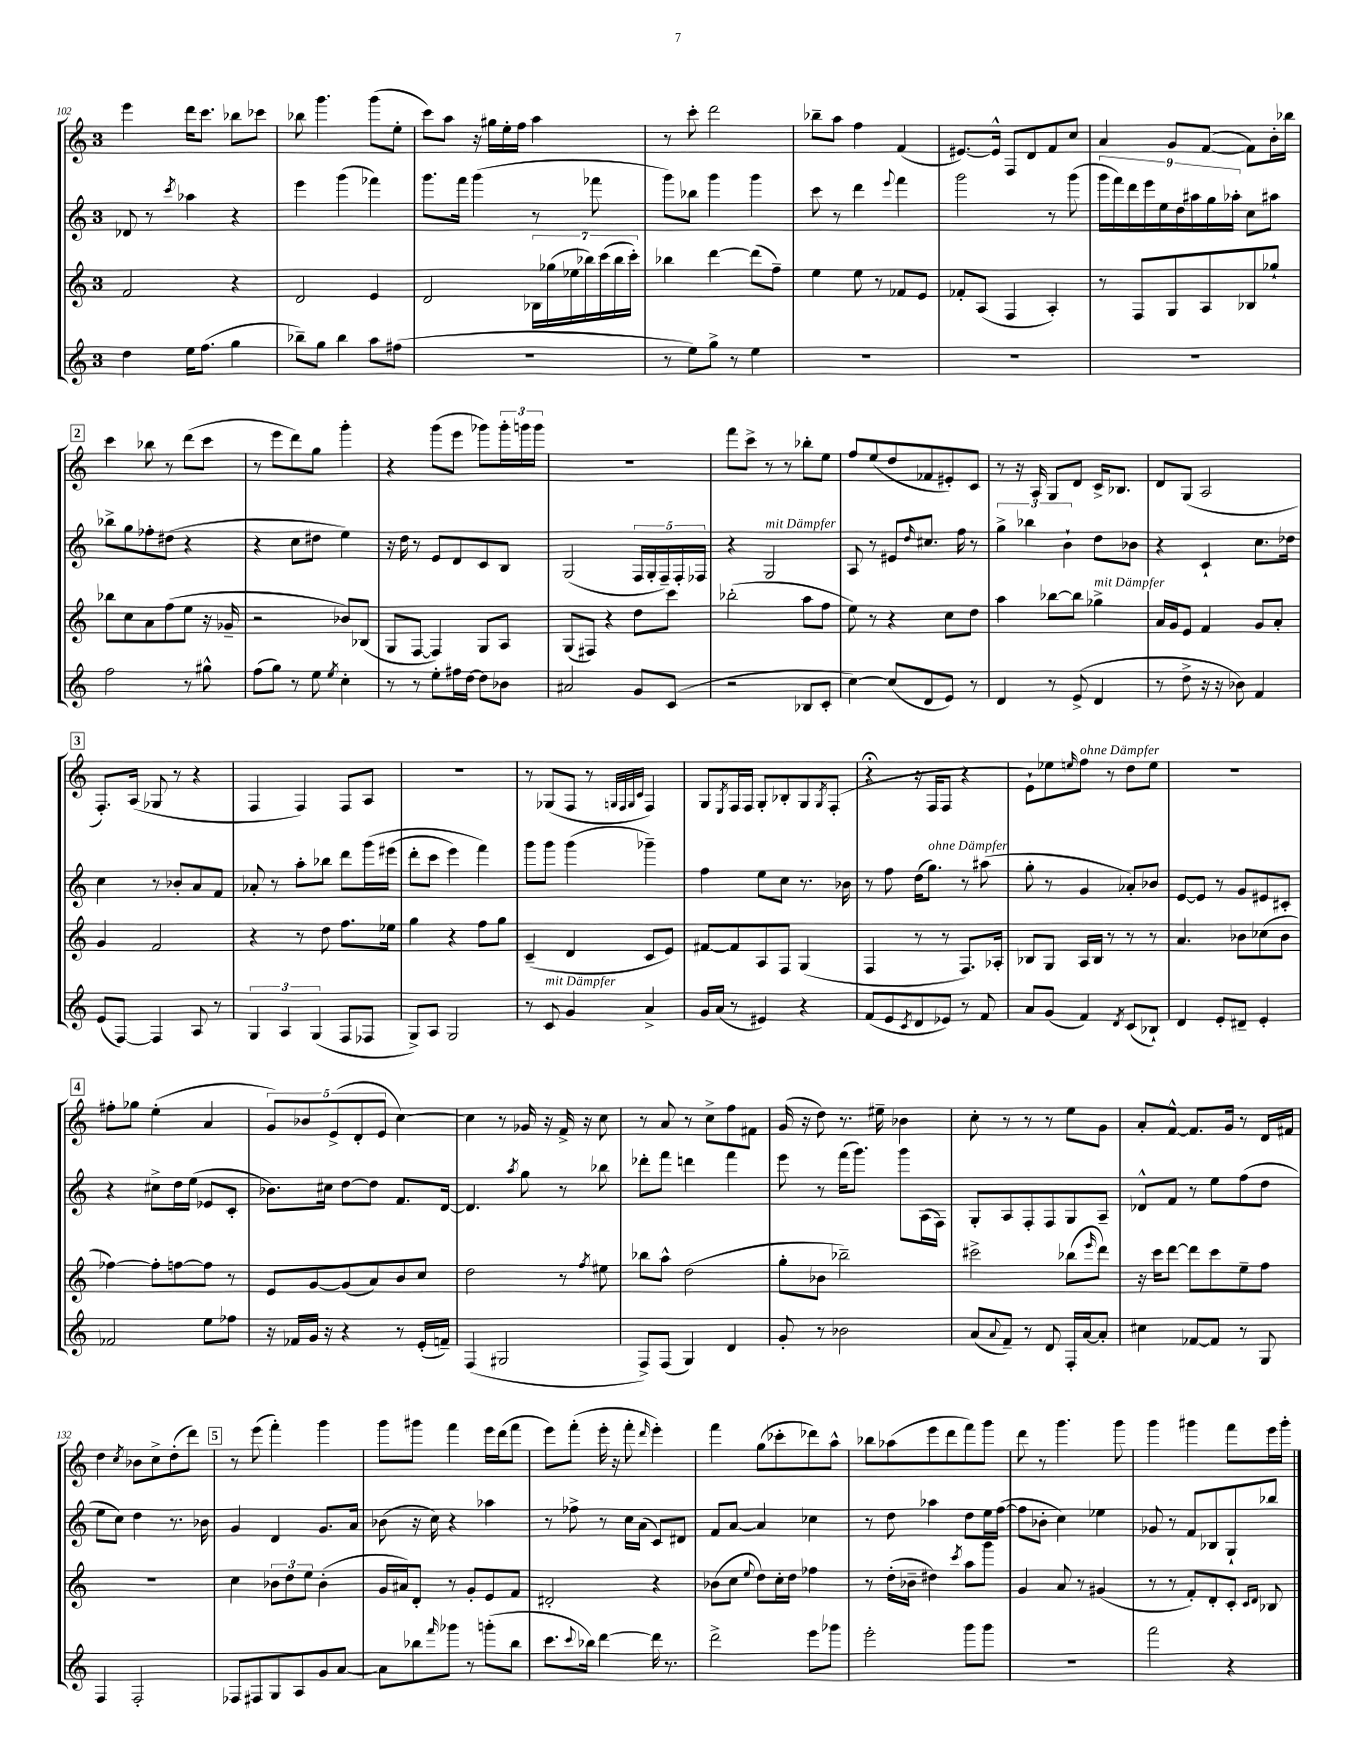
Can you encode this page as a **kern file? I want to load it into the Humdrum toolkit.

**kern	**kern	**kern	**kern
*part4	*part3	*part2	*part1
*staff4	*staff3	*staff2	*staff1
*clefG2	*clefG2	*clefG2	*clefG2
*k[]	*k[]	*k[]	*k[]
*M3/4	*M3/4	*M3/4	*M3/4
=102	=102	=102	=102
4dd\	2f/	8d-X/	4eee\
.	.	8r	.
.	.	8qccc/	.
16ee\KL	.	4aa-X\	16ddd\KL
(8.ff\J	.	.	8.ccc\J
4gg\	4r	4r	8bb-X\L
.	.	.	8ccc-X\J
=103	=103	=103	=103
8bb-X~\L)	2d/	4eee\	8bb-X\
8gg\J	.	.	4.ggg\
4bb-\	.	(4ggg\	.
8aa\L	4e/	4fff-X\)	(8ggg\L
(8ff#X\J	.	.	8ee'\J
=104	=104	=104	=104
2.r	2d/	8.ggg\L	8ccc\L)
.	.	.	8aa\J
.	.	16fff\Jk	.
.	.	(4ggg\	16r
.	.	.	16gg#X\LL
.	.	.	16ee'\
.	.	.	16ff\JJ
.	28B-X\LL	8r	4aa\
.	(28gg-X\	.	.
.	28ee-X\	.	.
.	28bb-X\)	.	.
.	.	8fff-X\	.
.	(28ccc\	.	.
.	28bb-\	.	.
.	28ccc'\JJ)	.	.
=105	=105	=105	=105
8r	4bb-X\	8ggg\L)	8r
8ee\L)	.	8bb-X\J	8ccc'\
8gg^\J	[4ddd\	4ggg\	2ddd\
8r	.	.	.
4ee\	(8ddd\L]	4ggg\	.
.	8ff~\J)	.	.
=106	=106	=106	=106
2.r	4ee\	8ccc\	8bb-X~\L
.	.	8r	8aa\J
.	8ee\	4ddd\	4ff\
.	8r	.	.
.	.	8qqeee/	.
.	8f-X/L	4fff\	(4f/
.	8e/J	.	.
=107	=107	=107	=107
2.r	8f-X'/L	2ggg\	[8.e#X/L)
.	(8A/J	.	.
.	.	.	16e#^^/Jk]
.	4F/	.	8F/L
.	.	.	8d/
.	4A'/)	8r	8f/
.	.	(8ggg\	8cc/J
=108	=108	=108	=108
2.r	8r	18ggg\LL	4a/
.	.	18fff\)	.
.	.	18ddd\	.
.	8F/L	.	.
.	.	18eee\	.
.	.	18ee\	.
.	8G/	.	8g/L
.	.	18dd\	.
.	.	18aa#X\	.
.	8A/	.	([8f/J
.	.	18gg\	.
.	.	18aa-X'\JJ	.
.	8B-X/	8cc\L	8f\L])
.	8gg-X`/J	8aa#X\J	16b'\L
.	.	.	16bb-X\JJ
!!LO:LB:g=z
!!LO:REH:place=s1:t=2
=109	=109	=109	=109
2ff\	8bb-X\L	8bb-X^\L	4ccc\
.	8cc\	8gg\	.
.	8a\	8ff-X'\	8bb-X\
.	(8ff\	(8dd#X\J	8r
8r	8ee\J	4r	(8ddd\L
8gg#X^^\	16r	.	8ccc\J
.	16g-X~/	.	.
=110	=110	=110	=110
(8ff\L	2r	4r	8r
8gg\J)	.	.	8eee\L
8r	.	8cc\L	8ddd\)
8ee\	.	8dd#X\J	8gg\J
8qee/	.	.	.
4cc'\	8b-X/L)	4ee\)	4ggg'\
.	(8B-X/J	.	.
=111	=111	=111	=111
8r	8G/L	16r	4r
.	.	16dd\	.
8r	[8F/J	8r	.
8ee'\L	4F/])	8e/L	(8ggg\L
16ff#X\L	.	8d/	8eee\J
[16dd\JJ	.	.	.
8dd\L]	8G/L	8c/	8ggg-X\L)
8b-X\J	8A/J	8B/J	24ggg-'\L
.	.	.	24gggn\
.	.	.	24ggg\JJ
=112	=112	=112	=112
2a#X/	(8G/L	(2G/	2.r
.	8F#X/J)	.	.
.	4r	.	.
8g/L	8dd\L	20F/LL	.
.	.	20G'/	.
.	.	20F~/)	.
(8c/J	8ccc\J	.	.
.	.	20F'/	.
.	.	20F-X/JJ	.
=113	=113	=113	=113
2r	(2bb-X'\	4r	8fff\L
.	.	.	8ccc^\J
!	!	!LO:TX:a:i:t=mit Dämpfer	!
.	.	2G/	8r
.	.	.	8r
8B-X/L	8aa\L	.	8bb-X'\L
8c'/J	8ff\J	.	8ee\J
=114	=114	=114	=114
[4cc\)	8ee\)	8A/	8ff/L
.	8r	8r	(8ee/
(8cc/L]	4r	8e#X/L	8dd/
.	.	16qqdd/	.
8d/	.	8.cc#X/J	8f-X/
8e/J)	8cc\L	.	8e#X'/)
.	.	16ff\	.
8r	8dd\J	8r	8c/J
=115	=115	=115	=115
4d/	4aa\	6gg^\	8r
.	.	.	16r
.	.	6bb-X\	.
.	.	.	16A/
8r	[8bb-X\L	.	8G/L
.	.	6b`\	.
(8e^/	8bb-\J]	.	8d/J
!	!LO:TX:a:i:t=mit Dämpfer	!	!
4d/	4gg-X^\	8dd\L	16c^/KL
.	.	.	8.B-X/J
.	.	8b-X\J	.
=116	=116	=116	=116
8r	16a/LL	4r	8d/L
.	16g/J	.	.
8dd^\	8e/J	.	(8G/J
16r	4f/	4c`/	2A/
16r	.	.	.
8b-X\)	.	.	.
4f/	8g/L	8.cc\L	.
.	8a'/J	.	.
.	.	16dd-X\Jk	.
!!LO:LB:g=z
!!LO:REH:place=s1:t=3
=117	=117	=117	=117
(8e/L	4g/	4cc\	8.F'/L)
[8F/J)	.	.	.
.	.	.	(16A/Jk
4F/]	2f/	8r	8G-X/
.	.	8b-X'/L	8r
8A/	.	8a/	4r
8r	.	8f/J	.
=118	=118	=118	=118
6G/	4r	8a-X'/	4F/
.	.	8r	.
6A/	.	.	.
.	8r	8aa'\L	4F/)
(6G/	.	.	.
.	8dd\	8bb-X\J	.
8F/L	8.ff\L	8ddd\L	8F/L
8F-X/J	.	(16ggg\L	8A/J
.	16ee-X\Jk	(16eee#X\JJ	.
=119	=119	=119	=119
8G^/L)	4gg\	8ddd'\L	2.r
8A/J	.	8ccc\J	.
2G/	4r	4eee\)	.
.	8ff\L	4fff\)	.
.	8gg\J	.	.
=120	=120	=120	=120
8r	(4c~/	8ggg\L	8r
!LO:TX:a:i:t=mit Dämpfer	!	!	!
8c/	.	8ggg\J	(8G-X/L
4g/	4d/	(4ggg\	8F/J
.	.	.	8r
.	.	.	32qqGn/LLL
.	.	.	32qqF/
.	.	.	32qqG/
.	.	.	32qqc/JJJ
4a^/	8c/L	4ggg-X~\)	4F/)
.	8e/J)	.	.
=121	=121	=121	=121
16g/LL	[8f#X/L	4ff\	8G/L
(16a/JJ	.	.	.
.	.	.	8qE/
8r	8f#/]	.	16F/L
.	.	.	16F/JJ
4e#X/)	8A/	8ee\L	8G'/L
.	8F/J	8cc\J	8B-X'/
4r	(4G/	8.r	8G/
.	.	.	8qG/
.	.	.	(8F'/J
.	.	16b-X\	.
=122	=122	=122	=122
(8f/L	4F/	8r	4r;<
8e/	.	8ff\	.
8qc/	.	.	.
8d/	8r	(16dd\KL	16r
!	!	!LO:TX:a:i:t=ohne Dämpfer	!
.	.	8.gg\J)	16F/KL
8e-X/J)	8r	.	8F/J
8r	8.F/L)	8r	4r
8f/	.	(8aa#X\	.
.	16A-X'/Jk	.	.
=123	=123	=123	=123
8a/L	8B-X/L	8gg'\	8e`\L)
(8g/J	8G/J	8r	8ee-X\
.	.	.	16qqeen/
!	!	!	!LO:TX:a:i:t=ohne Dämpfer
4f/)	16A/LL	4g/	8ff\J
.	16B-/JJ	.	.
.	8r	.	8r
8qd/	.	.	.
(8c/L	8r	8a-X'/L)	8dd\L
8B-X`/J)	8r	8b-X/J	8ee\J
=124	=124	=124	=124
4d/	4.a/	[8e/L	2.r
.	.	8e/J]	.
8e'/L	.	8r	.
8d#X~/J	8b-X\L	8g/L	.
4e'/	(8cc-X\	8e#X/	.
.	8b-\J	8c#X'/J	.
!!LO:LB:g=z
!!LO:REH:place=s1:t=4
=125	=125	=125	=125
2f-X/	[4ff-X\)	4r	8ff#X'\L
.	.	.	8gg-X\J
.	8ff-'\L]	8cc#X^\L	(4ee'\
.	[8ffn\	16dd\L	.
.	.	(16ee\JJ	.
8ee\L	8ff\J]	8e-X/L	4a/
8ff-X\J	8r	8c'/J	.
=126	=126	=126	=126
16r	8e/L	8.b-X\L)	10g/L)
16f-X/LL	.	.	.
.	.	.	10b-X/
16g/JJ	[8g/	.	.
16r	.	16cc#X\Jk	.
.	.	.	(10e^/
4r	(8g/]	[8dd\L	.
.	.	.	10d'/
.	8a/)	8dd\J]	.
.	.	.	10e/J
8r	8b/	8.f/L	[4cc\)
(16e'/LL	8cc/J	.	.
16fn~/JJ)	.	[16d/Jk	.
=127	=127	=127	=127
(4F/	2dd\	4.d/]	4cc\]
2G#X/	.	.	8r
.	.	8qaa/	.
.	.	8gg\	16g-X/
.	.	.	16r
.	8r	8r	16f^/
.	.	.	16r
.	8qff/	.	.
.	8ee#X\	8bb-X\	8cc\
=128	=128	=128	=128
8F^/L)	8bb-X\L	8ddd-X'\L	8r
(8F/J	8aa^^\J	8fff\J	8a/
4G/)	(2dd\	4dddn\	8r
.	.	.	8cc^\L
4d/	.	4fff\	8ff\
.	.	.	8f#X\J
=129	=129	=129	=129
8g'/	8gg'\L	8eee\	(16g/
.	.	.	16r
8r	8b-X\J	8r	8dd\)
2b-X\	2bb-X~\)	(16fff\KL	8.r
.	.	8.ggg\J)	.
.	.	.	16ee#X~\
.	.	8ggg\L	4b-X\
.	.	(16A\L	.
.	.	16F\JJ)	.
=130	=130	=130	=130
(8a/L	2ccc#X^\	8G'/L	8cc'\
8qqa/	.	.	.
8f~/J)	.	8A/	8r
8r	.	8F'/	8r
8d/	.	8F/	8r
16F'/LL	(8bb-X\L	8G/	8ee\L
[16a/J	.	.	.
.	16qqeee/	.	.
8a'/J]	8ddd\J)	8A~/J	8g\J
=131	=131	=131	=131
4cc#X\	16r	8d-X^^/L	8a'/L
.	16ccc\KL	.	.
.	[8ddd\J	8f/J	[8f^^/J
[8f-X/L	8ddd\L]	8r	8.f/L]
8f-/J]	8ccc\	8ee\L	.
.	.	.	16g/Jk
8r	8ee~\	(8ff\	8r
8G/	8ff\J	8dd\J	16d/LL
.	.	.	16f#X/JJ
!!LO:LB:g=z
=132	=132	=132	=132
4F/	2.r	8ee\L	4dd\
.	.	8cc\J)	.
.	.	.	8qcc/
2F'/	.	4dd\	8b-X\L
.	.	.	8cc^\
.	.	8.r	(8dd'\
.	.	.	8ddd\J)
.	.	16b-X\	.
!!LO:REH:place=s1:t=5
=133	=133	=133	=133
8F-X/L	4cc\	4g/	8r
8F#X/	.	.	(8eee\
8G/	12b-X\L	4d/	4fff'\)
.	12dd\	.	.
8A/	.	.	.
.	12ee\J	.	.
8g/	(4b-'\	8.g/L	4ggg\
[8a/J	.	.	.
.	.	16a/Jk	.
=134	=134	=134	=134
8a\L]	16g/LL	(8b-X\	8ggg\L
.	16a#X/J)	.	.
8bb-X\	8d'/J	16r	8ggg#X\J
.	.	16cc\)	.
16qqfff/	.	.	.
8ggg-X\J	8r	4r	4fff\
8r	8g'/L	.	.
(8gggn'\L	8e/	4aa-X\	16eee\LL
.	.	.	(16ddd\J
8bb-\J	8f/J	.	8fff\J
=135	=135	=135	=135
8.ccc\L	2d#X'/	8r	8eee\L)
.	.	8ff-X^\	(8fff'\J
8qqccc/	.	.	.
16bb-X\Jk)	.	.	.
[4ddd\	.	8r	16eee'\
.	.	.	16r
.	.	16cc\LL	8fff'\
.	.	(16a\JJ	.
.	.	.	16qqddd/
16ddd\]	4r	8c/L)	4eee'\)
8.r	.	.	.
.	.	8d#X/J	.
=136	=136	=136	=136
2ddd^\	(8b-X\L	8f/L	4fff\
.	8cc\J	[8a/J	.
.	8qqee/	.	.
.	8dd\L)	4a/]	(8gg\L
.	16cc'\L	.	8ccc-X'\
.	16dd\JJ	.	.
8eee\L	4ff-X\	4cc-X\	8ddd-X\)
8ggg-X\J	.	.	8aa^^\J
=137	=137	=137	=137
2eee'\	8r	8r	8bb-X\L
.	(16dd'\LL	8dd\	(8aa-X\
.	16b-X~\JJ	.	.
.	4dd#X\)	4aa-X\	8eee\
.	.	.	8ddd\
.	8qccc/	.	.
8ggg\L	8aa\L	8dd\L	8fff\)
8ggg\J	8ggg\J	16ee\L	8ggg\J
.	.	([16ff\JJ	.
=138	=138	=138	=138
2.r	4g/	8ff\L]	8ddd\
.	.	8b-X'\J	8r
.	8a/	4cc\)	4.ggg\
.	8r	.	.
.	(4g#X/	4ee-X\	.
.	.	.	8ggg\
=139	=139	=139	=139
2fff\	8r	8g-X/	4ggg\
.	8r	8r	.
.	8f'/L)	8f/L	4ggg#X\
.	8d'/	8B-X/	.
4r	8c'/J	8G`/	8fff\L
.	16qqc/LL	.	.
.	16qqd/JJ	.	.
.	8B-X/	8bb-X/J	16eee\L
.	.	.	16ggg#'\JJ
==	==	==	==
*-	*-	*-	*-
